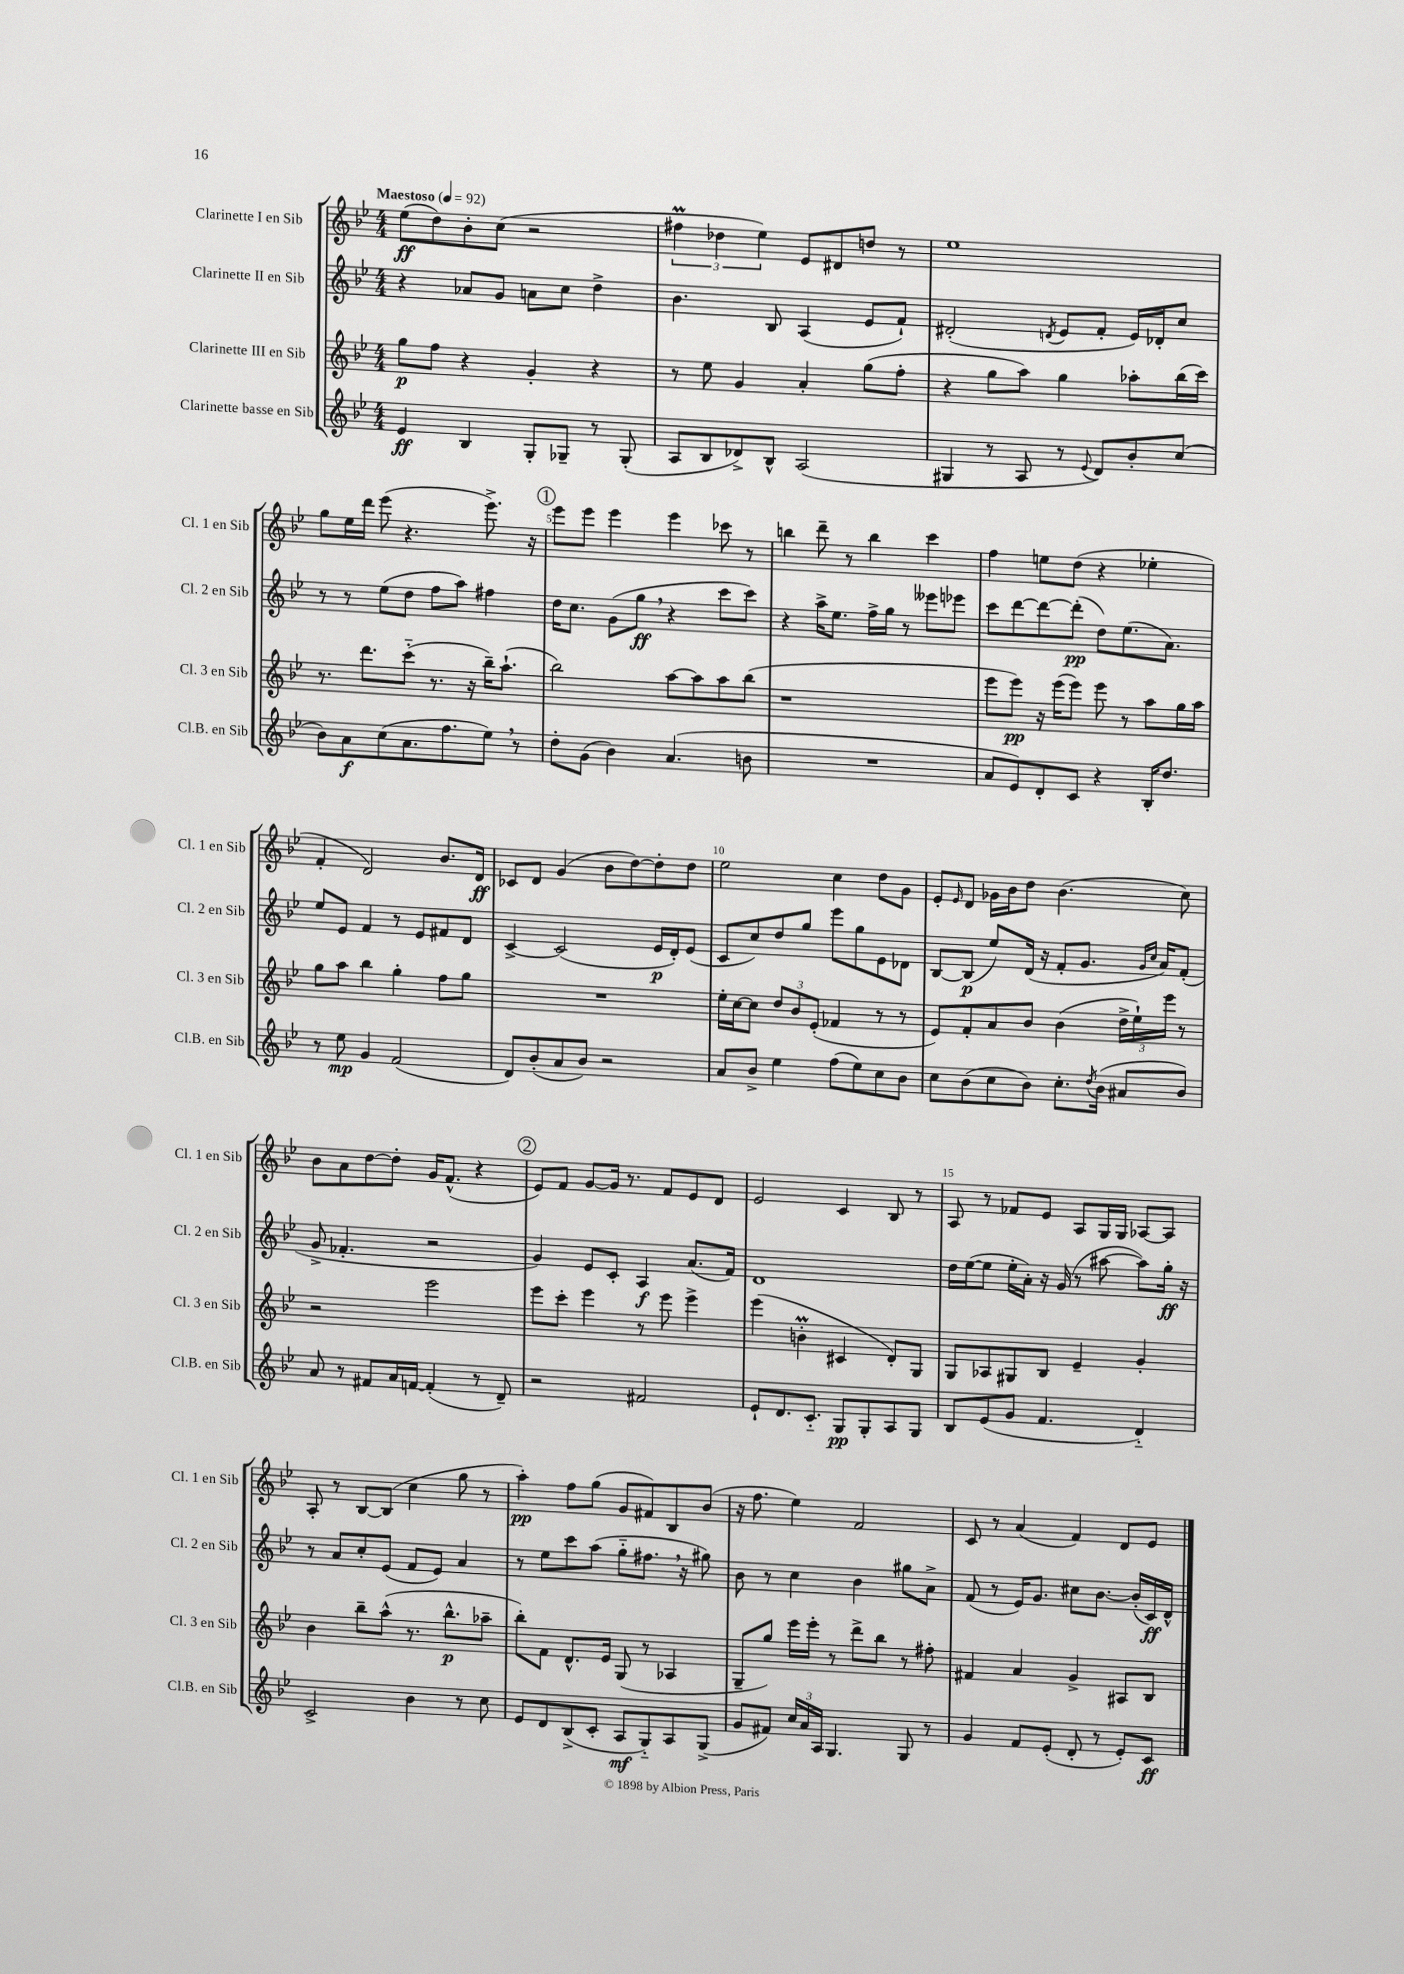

**kern	**kern	**kern	**kern
*staff4	*staff3	*staff2	*staff1
*clefG2	*clefG2	*clefG2	*clefG2
*k[b-e-]	*k[b-e-]	*k[b-e-]	*k[b-e-]
*M4/4	*M4/4	*M4/4	*M4/4
*MM92	*MM92	*MM92	*MM92
4e-	8gg	4r	(8ee-
.	8ff	.	8dd)
4B-	4r	8a-	8b-'
.	.	8g	(8cc
8G'	4g'	8a	2r
8G-~	.	8cc	.
8r	4r	4dd^	.
(8G-'	.	.	.
=	=	=	=
8A	8r	4.b-	6ff#
8B-	8ee-	.	.
.	.	.	6dd-
8d-^)	4g	.	.
.	.	.	6ee-)
8B-^^	.	8B-	.
(2A	4a'	(4A	8e-
.	.	.	8d#
.	(8gg	8e-	8dd
.	8ff'	8f`)	8r
=	=	=	=
4G#	4r	(2d#'	1ee-
8r	8gg	.	.
8A	8aa)	.	.
.	.	8qd	.
8r	4gg	8e-	.
8qqe-	.	.	.
8d)	.	8f'	.
8b-'	8aa-'	16e-)	.
.	.	16d-'	.
(8cc	(16bb-	8cc	.
.	16ccc)	.	.
=	=	=	=
8b-)	8.r	8r	8gg
8a	.	8r	16ee-
.	8.ddd	.	16ddd
(8cc	.	(8ee-	(8eee-
8.a	(8ccc'~	8dd	4.r
.	8.r	8ff	.
8.ff	.	.	.
.	.	8aa)	.
.	16r	.	.
8ee-)	16bb-~)	4ff#	8.eee-^)
.	(8.aa`	.	.
8r	.	.	.
.	.	.	16r
=	=	=	=
8dd'	2bb-)	16dd	8eee-
.	.	8.cc	.
(8g	.	.	8eee-
4b-)	.	(8g	4eee-
.	.	8gg	.
(4.a	[8aa	4r	4eee-
.	8aa]	.	.
.	8aa	8ccc	8ccc-
8b	(8bb-	8ccc)	8r
=	=	=	=
1r	1r	4r	4bb
.	.	16aa^	8ddd~
.	.	8.ee-	.
.	.	.	8r
.	.	16ff^	4bb
.	.	16gg	.
.	.	8r	.
.	.	8eee--	4ccc
.	.	8eee-	.
=	=	=	=
8a	8eee-	8ccc	4ff
8e-)	8eee-)	[8ddd	.
8d'	16r	8ddd_	8ee
.	(16eee-	.	.
8c	8eee-)	(8ddd']	(8dd
4r	8eee-	8dd)	4r
.	8r	(8.ee-	.
16B-'	8aa	.	4ee-'
8.dd	.	8.a)	.
.	16gg	.	.
.	16aa	.	.
=	=	=	=
8r	8gg	8ee-	4f'
8ee-	8aa	8e-	.
4g	4bb-	4f	2d)
(2f	4gg'	8r	.
.	.	8e-	.
.	8ff	8f#	8.b-
.	8gg	8d	.
.	.	.	16d
=	=	=	=
8d)	1r	[4c^	8c-
(8b-'	.	.	8d
8a	.	(2c]	(4g
8b-)	.	.	.
2r	.	.	8b-
.	.	.	[8dd)
.	.	16e-	8dd']
.	.	16d')	.
.	.	(8e-	8dd
=	=	=	=
8a	16ee-'	8c	2ee-
.	[16cc	.	.
8b-^	8cc]	8cc)	.
4ee-	12dd	8dd	.
.	12b-	.	.
.	.	8gg	.
.	(12e-'	.	.
(8ff	4f-	8eee-	4cc
8ee-)	.	8gg	.
8cc	8r	8e-	8dd
8b-	8r	8d-	8g
=	=	=	=
8cc	8e-)	[8B-	8e-'
.	.	.	16qqe-
(8b-	8f'	(8B-]	8d
8cc	8a	8ee-)	16g-
.	.	.	16b-
8b-)	8b-	(16d	8dd
.	.	16r	.
8.cc'	(4b-	8f'	(4.b-
.	.	8.g	.
8qdd	.	.	.
(16b-	.	.	.
8a#	24dd^	.	.
.	24ee-`)	.	.
.	.	16qqg	.
.	.	16qqcc	.
.	.	16a)	.
.	24eee-	.	.
8b-)	8r	(8f'	8cc)
=	=	=	=
8a	2r	8g^	8b-
8r	.	4.f-'	8a
8f#	.	.	[8dd
16a	.	.	8dd']
[16f	.	.	.
(4f']	2eee-	2r	16g
.	.	.	(8.f^^
8r	.	.	4r
8d~)	.	.	.
=	=	=	=
2r	8eee-	4g)	8e-)
.	8ccc'	.	8f
.	4eee-	8e-	[8g
.	.	8c'	16g]
.	.	.	8.r
2f#	8r	4A	.
.	8eee-	.	8f
.	4eee-^	(8.a	8e-
.	.	.	8d
.	.	16f)	.
=	=	=	=
8e-`	(4eee-	1d	2e-
8.d	.	.	.
.	4b'	.	.
8.c'~	.	.	.
8G	4c#	.	4c
8G'	.	.	.
8A	8d')	.	8B-
8G	8G	.	8r
=	=	=	=
8B-	8G	16dd	8A
.	.	([16ee-	.
(8e-	8A-	8ee-]	8r
8g	8G#	16ee-'	8f-
.	.	16a')	.
4.f	8B-	16r	8e-
.	.	(16g	.
.	4e-~	8r	8A
.	.	[8aa#	16G
.	.	.	16G
4d'~)	4g'	8aa#])	[8A-
.	.	16gg'	8A-]
.	.	16r	.
=	=	=	=
2c^	4b-	8r	8A'
.	.	8a	8r
.	8bb-~	8cc'	[8B-
.	(8aa^^	(8e-	(8B-]
4b-	8.r	8f	4cc
.	.	8e-)	.
.	8.bb-^^	.	.
8r	.	4a	8gg
8cc	8aa-~	.	8r
=	=	=	=
8e-	8bb-')	8r	4aa')
8d	8f	8ee-	.
(8B-^	8.d^^	8ccc	8ff
8c'	.	(8aa	(8gg
.	16e-	.	.
8A	(8G	8gg'~	8g
8G'~)	8r	8.ff#	8f#)
8A	4A-	.	8B-
.	.	16r	.
(8G^	.	8gg#)	(8b-
=	=	=	=
8g	8G~	8b-	16r
.	.	.	8.ff
8f#)	8gg)	8r	.
24cc	16eee-	4cc	4ee-)
24a	.	.	.
.	16eee-'	.	.
24A	.	.	.
4.G	8r	.	.
.	8ddd^	4b-	2f
.	8bb-	.	.
8G	8r	8gg#	.
8r	8ff#'	8a^	.
=	=	=	=
4g	4f#	(8f	8c
.	.	8r	8r
8f	4a	16e-)	(4a
.	.	8.g	.
(8e-'	.	.	.
8d'	4g^	8cc#	4f)
8r	.	[8.b-	.
8e-')	8A#	.	8d
.	.	(16b-']	.
8c	8B-	16c)	8e-
.	.	16d^^	.
==	==	==	==
*-	*-	*-	*-
